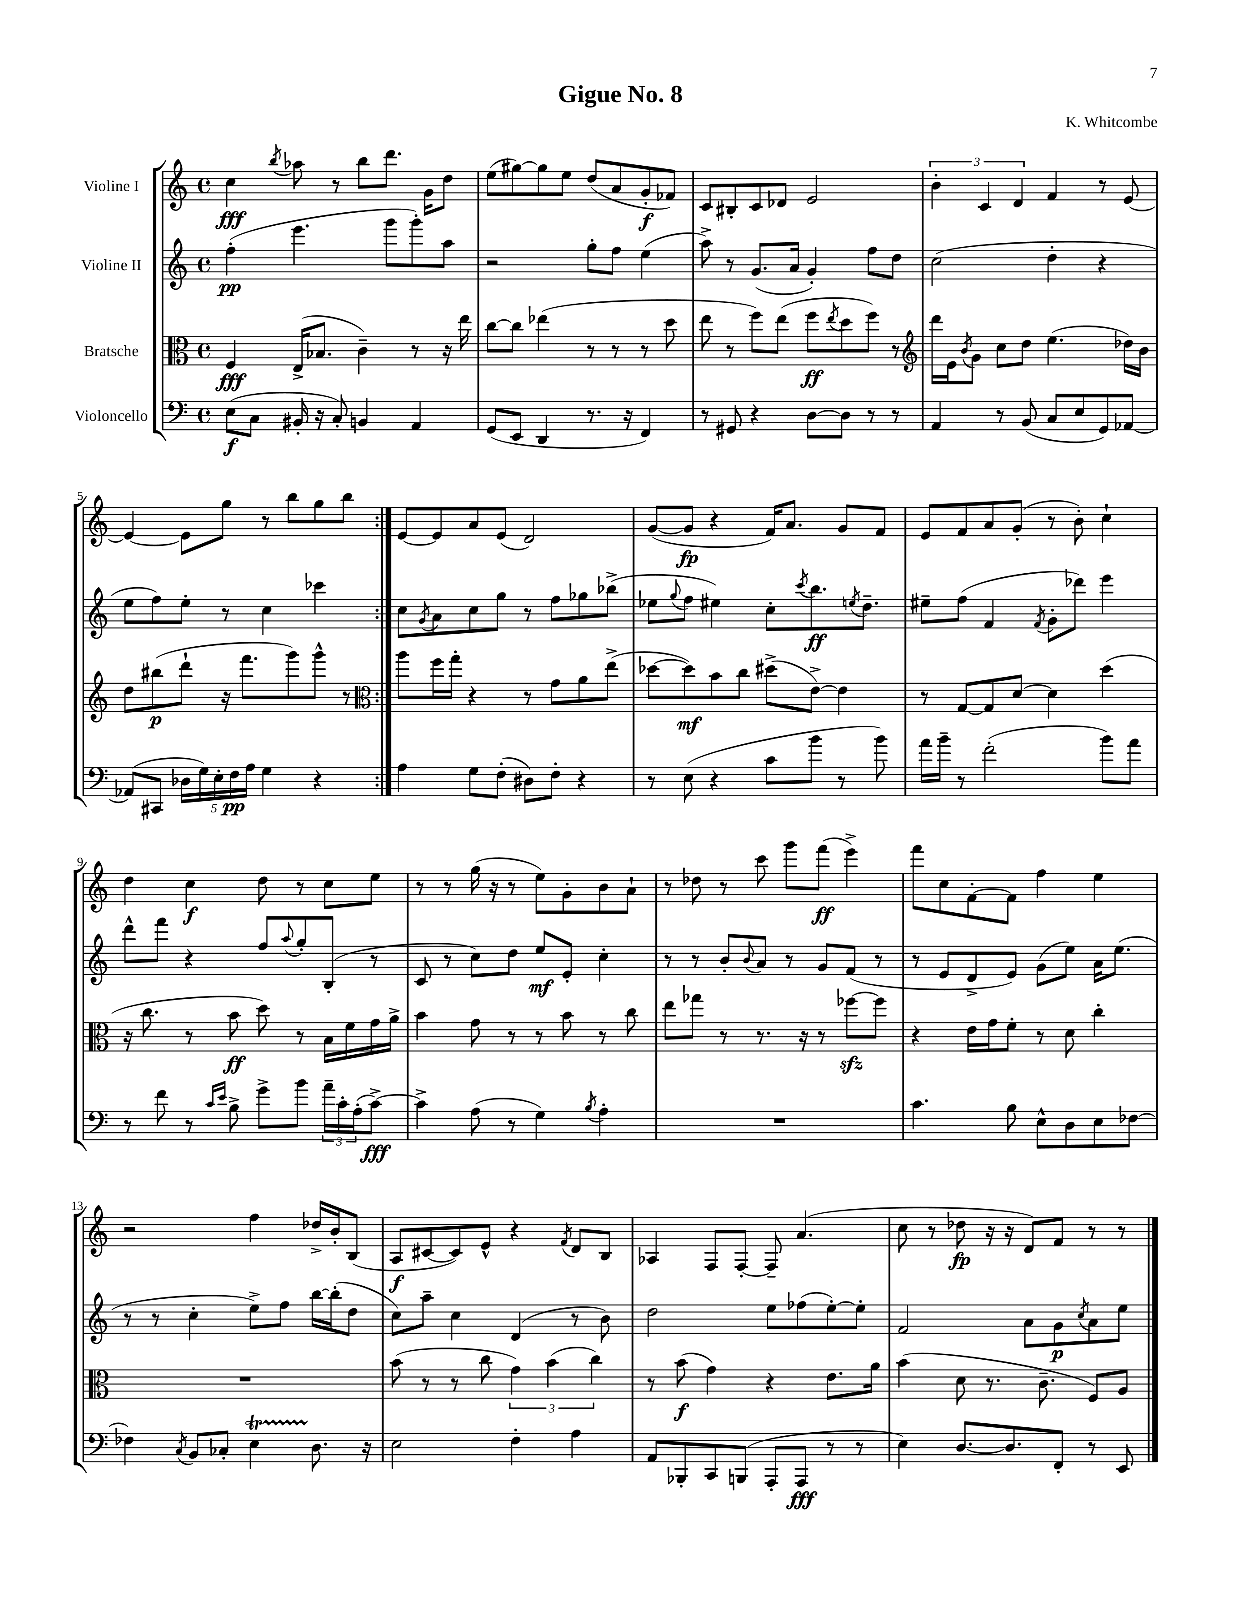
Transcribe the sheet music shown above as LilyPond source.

\header { title = "Gigue No. 8" composer = "K. Whitcombe" }
<<
\new StaffGroup <<
\new Staff = "s0" \with { instrumentName = "Violine I" } {
    \clef treble \key c \major \defaultTimeSignature \time 4/4
    \repeat volta 2 { c''4\fff \acciaccatura { b''8 } aes''8 r8 b''8 d'''8. g'16 d''8 |
    e''8( gis''8~) gis''8 e''8 d''8( a'8 g'8-.\f fes'8) |
    c'8 bis8-. c'8 des'8 e'2 |
    \tuplet 3/2 { b'4-. c'4 d'4 } f'4 r8 e'8~ |
    e'4~ e'8 g''8 r8 b''8 g''8 b''8 | }
    e'8~ e'8 a'8 e'8( d'2) |
    g'8~( g'8\fp r4 f'16) a'8. g'8 f'8 |
    e'8 f'8 a'8 g'8-.( r8 b'8-.) c''4-! |
    d''4 c''4\f d''8 r8 c''8 e''8 |
    r8 r8 g''16( r16 r8 e''8) g'8-. b'8 a'8-! |
    r8 des''8 r8 c'''8 g'''8 f'''8\ff( e'''4->) |
    f'''8 c''8 f'8~-. f'8 f''4 e''4 |
    r2 f''4 des''16-> b'16-. b8( |
    a8\f cis'8~ cis'8) e'8-^ r4 \acciaccatura { f'8 } d'8 b8 |
    aes4 f8 f8~-. f8-- a'4.( |
    c''8 r8 des''8\fp r16 r16 d'8) f'8 r8 r8 \bar "|." |
}
\new Staff = "s1" \with { instrumentName = "Violine II" } {
    \clef treble \key c \major \defaultTimeSignature \time 4/4
    \repeat volta 2 { f''4-.\pp( e'''4. g'''8 g'''8-.) a''8 |
    r2 g''8-. f''8 e''4( |
    a''8->) r8 g'8.( a'16 g'4-.) f''8 d''8 |
    c''2( d''4-. r4 |
    e''8 f''8) e''8-. r8 c''4 ces'''4 | }
    c''8 \acciaccatura { g'8 } a'8 c''8 g''8 r8 f''8 ges''8 bes''8->( |
    ees''8 \appoggiatura { g''8 } f''8 eis''4) c''8-. \acciaccatura { c'''8 } b''8.\ff \acciaccatura { e''8 } d''8.-- |
    eis''8-- f''8( f'4 \acciaccatura { f'8 } g'8-. des'''8) e'''4 |
    d'''8-^ f'''8 r4 f''8 \appoggiatura { a''8 } g''8-. b8-.( r8 |
    c'8 r8 c''8) d''8 e''8\mf e'8-. c''4-. |
    r8 r8 b'8-. \appoggiatura { b'8 } a'8 r8 g'8 f'8( r8 |
    r8 e'8 d'8-> e'8) g'8( e''8) a'16 e''8.( |
    r8 r8 c''4-. e''8->) f''8 b''16~ b''16-.( d''8 |
    c''8) a''8-- c''4 d'4( r8 b'8) |
    d''2 e''8 fes''8( e''8~-.) e''8-. |
    f'2 a'8 g'8\p \acciaccatura { c''8 } a'8 e''8 \bar "|." |
}
\new Staff = "s2" \with { instrumentName = "Bratsche" } {
    \clef alto \key c \major \defaultTimeSignature \time 4/4
    \repeat volta 2 { f4\fff e16->( bes8. c'4--) r8 r16 e''16 |
    c''8~ c''8 ees''4( r8 r8 r8 d''8 |
    e''8 r8 f''8) e''8( f''8\ff \acciaccatura { e''8 } d''8 f''8) r8 |
    \clef treble d'''16 e'16 \acciaccatura { b'8 } g'8 c''8 d''8 e''4.( des''16) b'16 |
    d''8 bis''8\p( d'''8-! r16 f'''8. g'''8) g'''8-^ r8 | }
    \clef alto a''8 f''16 g''16-. r4 r8 g'8 a'8 e''8->( |
    des''8~ des''8\mf) b'8 c''8 dis''8->( e'8~->) e'4 |
    r8 g8~ g8 d'8~ d'4 d''4( |
    r16 c''8. r8 b'8\ff d''8) r8 b16 f'16 g'16 a'16-> |
    b'4 g'8 r8 r8 b'8 r8 c''8 |
    e''8 ges''8 r8 r8. r16 r8 fes''8~\sfz fes''8 |
    r4 e'16 g'16 f'8-. r8 d'8 c''4-. |
    R1 |
    b'8( r8 r8 c''8 \tuplet 3/2 { g'4) b'4( c''4) } |
    r8 b'8\f( g'4) r4 e'8. a'16 |
    b'4( d'8 r8. c'8.-- f8) a8 \bar "|." |
}
\new Staff = "s3" \with { instrumentName = "Violoncello" } {
    \clef bass \key c \major \defaultTimeSignature \time 4/4
    \repeat volta 2 { e8\f( c8 bis,16-. r16 c8-.) b,4 a,4 |
    g,8( e,8 d,4 r8. r16 f,4) |
    r8 gis,8 r4 d8~ d8 r8 r8 |
    a,4 r8 b,8( c8 e8 g,8) aes,8~ |
    aes,8( cis,8 \tuplet 5/4 { des16 g16) e16-. f16\pp a16 } g4 r4 | }
    a4 g8 f8-.( dis8) f8-. r4 |
    r8 e8( r4 c'8 b'8 r8 b'8) |
    a'16 b'16-- r8 f'2-.( b'8) a'8 |
    r8 f'8 r8 \grace { c'16 e'16 } b8-> g'8-> b'8 \tuplet 3/2 { a'16-- c'16-. a16-.( } c'8~->\fff) |
    c'4-> a8( r8 g4) \acciaccatura { b8 } a4-. |
    R1 |
    c'4. b8 e8-^ d8 e8 fes8~ |
    fes4 \acciaccatura { c8 } b,8 ces8-. e4\startTrillSpan d8.\stopTrillSpan r16 |
    e2 f4-. a4 |
    a,8 bes,,8-. c,8 b,,8( a,,8-. a,,8\fff r8 r8 |
    e4) d8.~ d8. f,8-. r8 e,8 \bar "|." |
}
>>
>>
